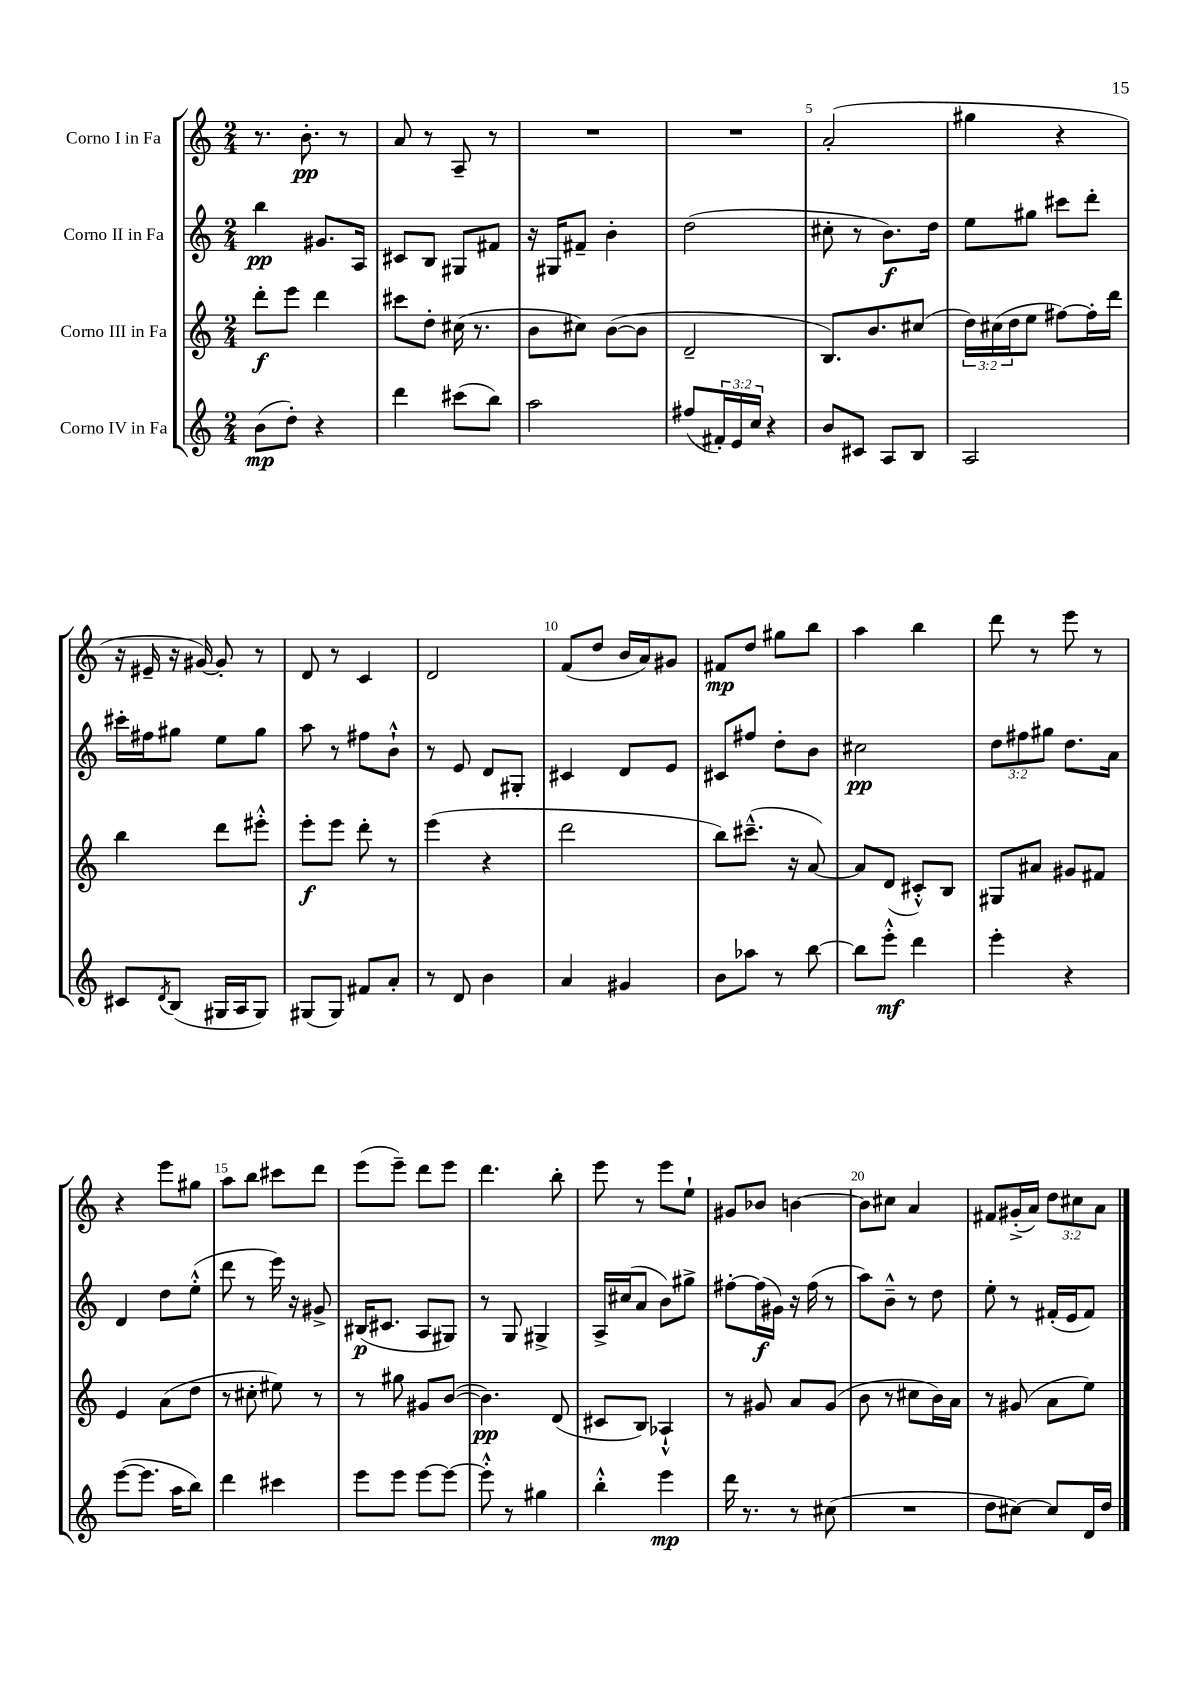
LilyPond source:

<<
\new StaffGroup <<
\new Staff = "s0" \with { instrumentName = "Corno I in Fa" } {
    \clef treble \key c \major \numericTimeSignature \time 2/4 \override Staff.TupletNumber.text = #tuplet-number::calc-fraction-text
    r8. b'8.-.\pp r8 |
    a'8 r8 a8-- r8 |
    R2 |
    R2 |
    a'2-.( |
    gis''4 r4 |
    r16 eis'16-- r16 gis'16~) gis'8-. r8 |
    d'8 r8 c'4 |
    d'2 |
    f'8( d''8 b'16 a'16) gis'8 |
    fis'8\mp d''8 gis''8 b''8 |
    a''4 b''4 |
    d'''8 r8 e'''8 r8 |
    r4 e'''8 gis''8 |
    a''8 b''8 cis'''8 d'''8 |
    e'''8( e'''8--) d'''8 e'''8 |
    d'''4. b''8-. |
    e'''8 r8 e'''8 e''8-! |
    gis'8 bes'8 b'4~ |
    b'8 cis''8 a'4 |
    fis'8 gis'16-.->( a'16) \tuplet 3/2 { d''8 cis''8 a'8 } \bar "|." |
}
\new Staff = "s1" \with { instrumentName = "Corno II in Fa" } {
    \clef treble \key c \major \numericTimeSignature \time 2/4 \override Staff.TupletNumber.text = #tuplet-number::calc-fraction-text
    b''4\pp gis'8. a16 |
    cis'8 b8 gis8 fis'8 |
    r16 gis16 fis'8-- b'4-. |
    d''2( |
    cis''8-. r8 b'8.\f) d''16 |
    e''8 gis''8 cis'''8 d'''8-. |
    cis'''16-. fis''16 gis''8 e''8 gis''8 |
    a''8 r8 fis''8 b'8-!-^ |
    r8 e'8 d'8 gis8-. |
    cis'4 d'8 e'8 |
    cis'8 fis''8 d''8-. b'8 |
    cis''2\pp |
    \tuplet 3/2 { d''8 fis''8 gis''8 } d''8. a'16 |
    d'4 d''8 e''8-.-^( |
    d'''8 r8 e'''16) r16 gis'8-> |
    bis16\p( cis'8. a8 gis8) |
    r8 g8 gis4-> |
    a16-> cis''16( a'8 b'8) gis''8-> |
    fis''8~-. fis''16\f( gis'16) r16 fis''16( r8 |
    a''8) b'8---^ r8 d''8 |
    e''8-. r8 fis'16-.( e'16 fis'8) \bar "|." |
}
\new Staff = "s2" \with { instrumentName = "Corno III in Fa" } {
    \clef treble \key c \major \numericTimeSignature \time 2/4 \override Staff.TupletNumber.text = #tuplet-number::calc-fraction-text
    d'''8-.\f e'''8 d'''4 |
    cis'''8 d''8-. cis''16( r8. |
    b'8 cis''8) b'8~( b'8 |
    d'2-- |
    b8.) b'8. cis''8( |
    \tuplet 3/2 { d''16) cis''16( d''16 } e''8 fis''8~) fis''16-. d'''16 |
    b''4 d'''8 eis'''8-.-^ |
    e'''8-.\f e'''8 d'''8-. r8 |
    e'''4( r4 |
    d'''2 |
    b''8) cis'''8.---^( r16 a'8~) |
    a'8 d'8( cis'8-.-^) b8 |
    gis8 ais'8 gis'8 fis'8 |
    e'4 a'8( d''8 |
    r8 cis''8-. eis''8) r8 |
    r8 gis''8 gis'8 b'8~( |
    b'4.\pp) d'8( |
    cis'8 b8) aes4-!-^ |
    r8 gis'8 a'8 gis'8( |
    b'8 r8 cis''8 b'16) a'16 |
    r8 gis'8( a'8 e''8) \bar "|." |
}
\new Staff = "s3" \with { instrumentName = "Corno IV in Fa" } {
    \clef treble \key c \major \numericTimeSignature \time 2/4 \override Staff.TupletNumber.text = #tuplet-number::calc-fraction-text
    b'8\mp( d''8-.) r4 |
    d'''4 cis'''8( b''8) |
    a''2 |
    fis''8( \tuplet 3/2 { fis'16-.) e'16 c''16 } r4 |
    b'8 cis'8 a8 b8 |
    a2 |
    cis'8 \acciaccatura { d'8 } b8( gis16 a16 gis8) |
    gis8( gis8) fis'8 a'8-. |
    r8 d'8 b'4 |
    a'4 gis'4 |
    b'8 aes''8 r8 b''8~ |
    b''8 e'''8-.-^\mf d'''4 |
    e'''4-. r4 |
    e'''8~( e'''8. a''16 b''8) |
    d'''4 cis'''4 |
    e'''8 e'''8 e'''8~ e'''8~ |
    e'''8-.-^ r8 gis''4 |
    b''4-.-^ e'''4\mp |
    d'''16 r8. r8 cis''8( |
    R2 |
    d''8 cis''8~) cis''8 d'16 d''16 \bar "|." |
}
>>
>>
\layout { \context { \Score \override BarNumber.break-visibility = ##(#f #t #t) barNumberVisibility = #(every-nth-bar-number-visible 5) } }
